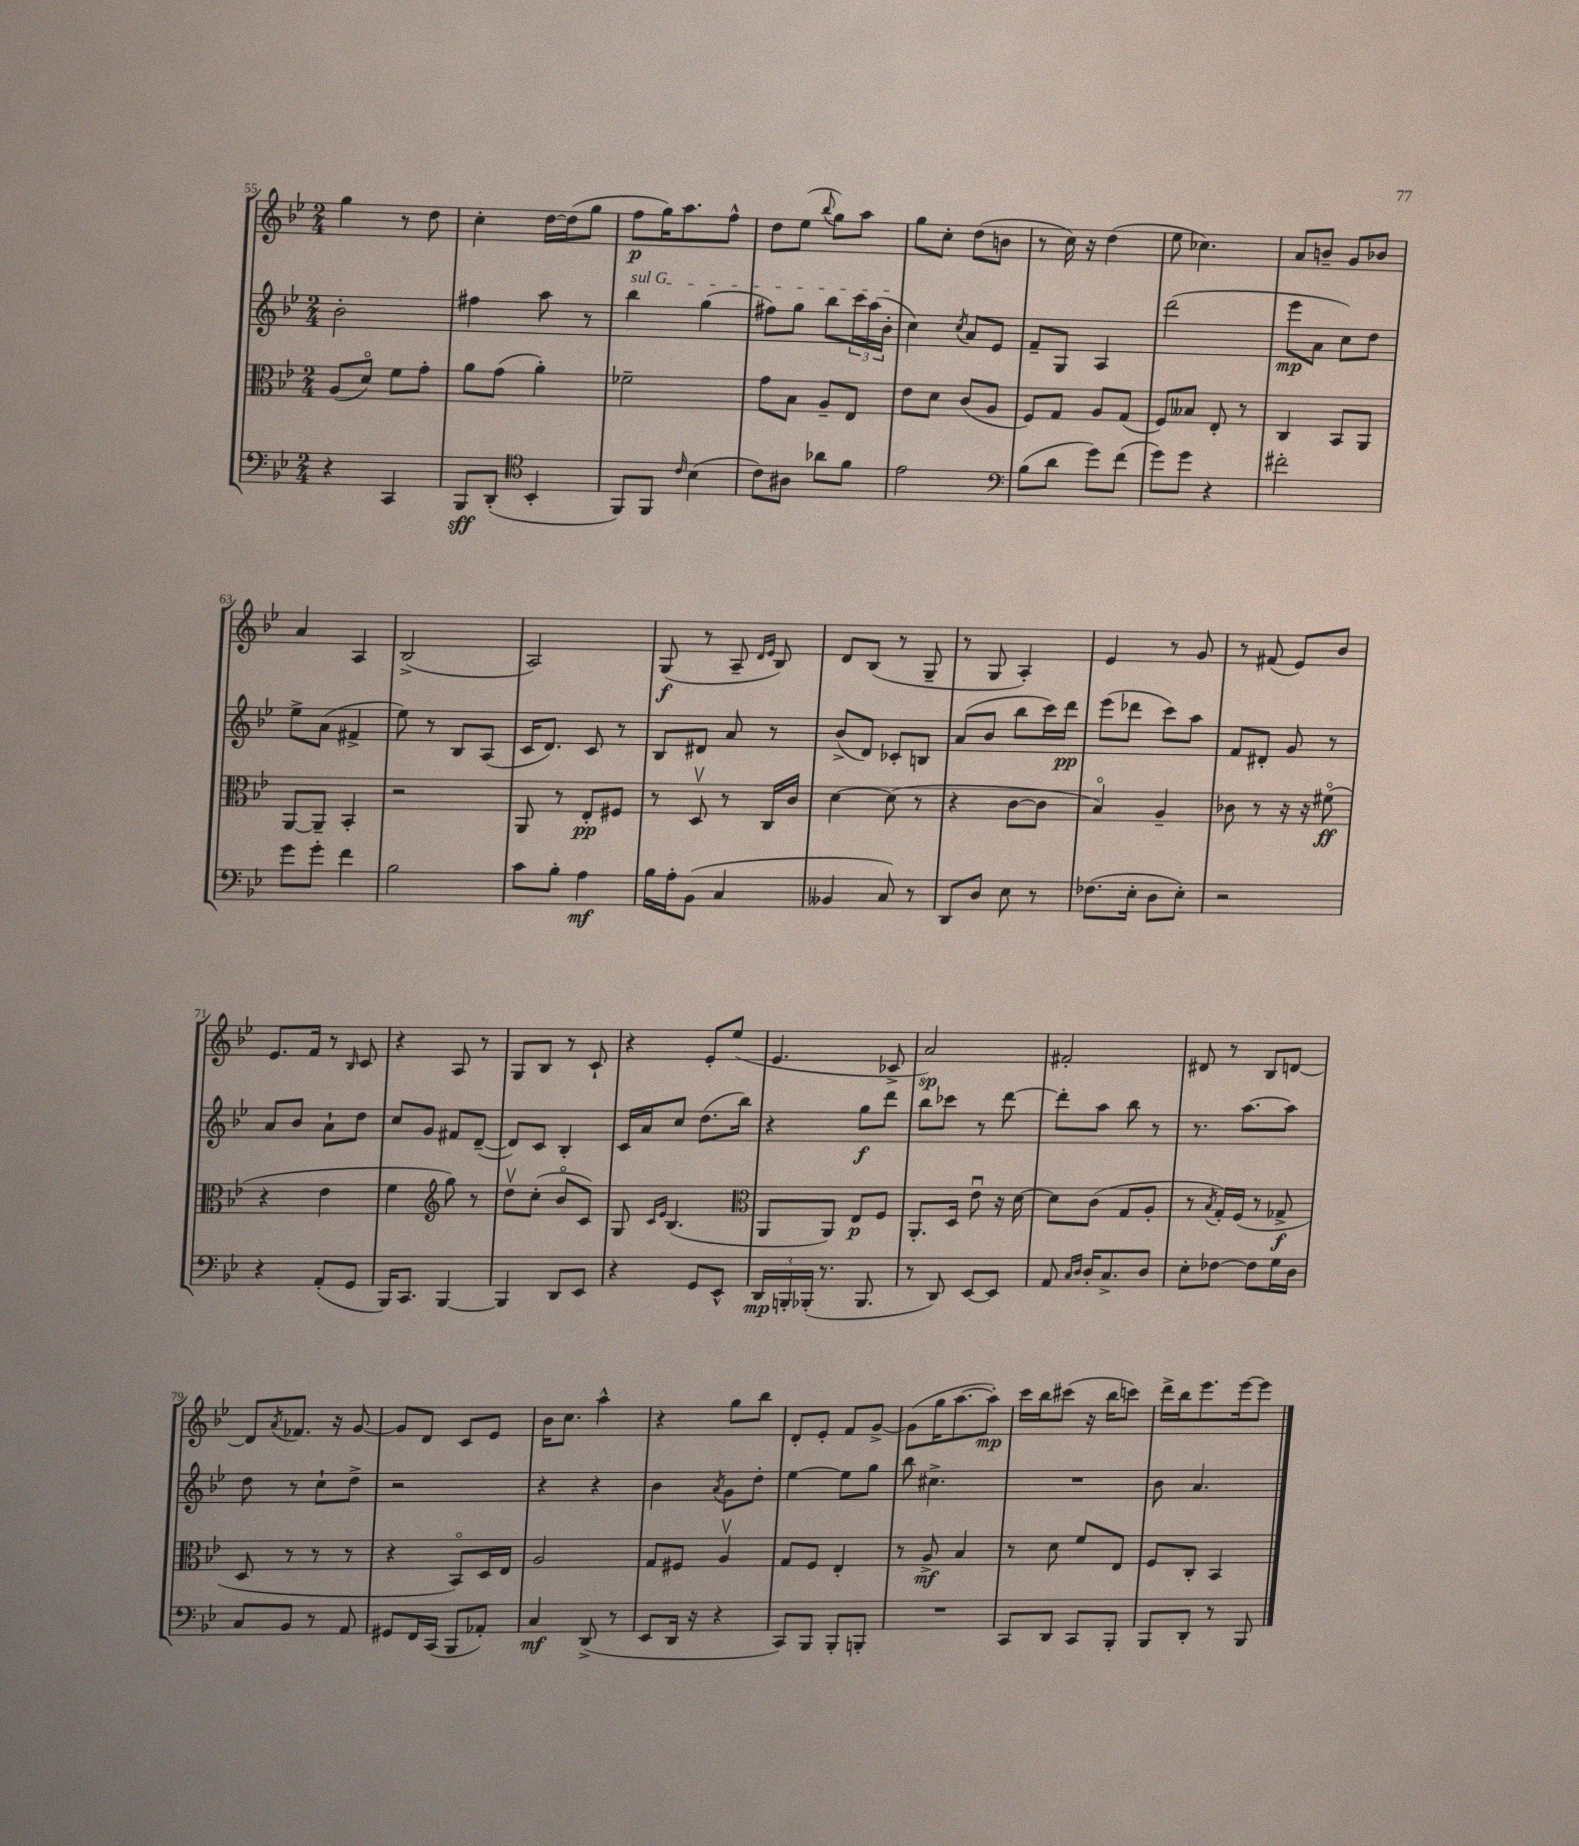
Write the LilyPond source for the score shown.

<<
\new StaffGroup <<
\new Staff = "s0" {
    \clef treble \key bes \major \numericTimeSignature \time 2/4
    g''4 r8 d''8 |
    c''4-. d''16~ d''16( g''8 |
    f''8\p g''16) a''8. f''8-^ |
    d''8 ees''8( \appoggiatura { bes''8 } g''8) a''8 |
    g''8 c''8-. d''8( b'8 |
    r8 c''16) r16 d''4( |
    ees''8 ces''4.) |
    a'8 b'8-- g'8 bes'8 |
    a'4 a4 |
    bes2->( |
    a2) |
    g8\f( r8 a8-- \grace { d'16 ees'16 } bes8) |
    d'8 bes8( r8 g8-- |
    r8 g8 a4-.) |
    ees'4 r8 g'8 |
    r8 fis'8( ees'8) bes'8 |
    ees'8. f'16 r8 \grace { bes16 } c'8 |
    r4 a8 r8 |
    g8 bes8 r8 c'8-! |
    r4 ees'8-. ees''8( |
    ees'4. ces'8-> |
    a'2\sp) |
    fis'2-. |
    dis'8 r8 bes8 d'8~ |
    d'8 \acciaccatura { a'8 } fes'8. r16 g'8~ |
    g'8 d'8 c'8 ees'8 |
    bes'16 c''8. a''4-^ |
    r4 g''8 bes''8 |
    d'8-. ees'8-. f'8 g'8~-> |
    g'8( g''16 a''8.~ a''8-.\mp) |
    c'''16 bes''16 cis'''8( r16 bes''16 c'''8) |
    d'''16-> bes''16 ees'''8. ees'''16~ ees'''8 \bar "|." |
}
\new Staff = "s1" {
    \clef treble \key bes \major \numericTimeSignature \time 2/4
    bes'2-. |
    fis''4 a''8 r8 |
    \once \override TextSpanner.bound-details.left.text = \markup { \italic "sul G" } bes''4\startTextSpan g''4( |
    fis''8) g''8 bes''8 \tuplet 3/2 { c'''16 a''16( bes'16-.\stopTextSpan } |
    c''4) \acciaccatura { c''8 } a'8 ees'8 |
    f'8-- g8 a4 |
    d'''2( |
    ees'''8\mp a'8 c''8) d''8 |
    ees''8-> a'8( fis'4-> |
    ees''8) r8 bes8 a8( |
    c'16 d'8.) c'8 r8 |
    bes8 dis'8 a'8 r8 |
    bes'8->( d'8) ces'8-. b8 |
    a'8( bes'8 bes''8 c'''16) d'''16\pp |
    ees'''8( des'''8 c'''8) a''8 |
    f'8 dis'8-. g'8 r8 |
    a'8 bes'8 a'8-! d''8 |
    c''8 g'8 fis'8 d'8~--( |
    d'8) c'8 bes4-. |
    c'16 a'16 c''8 d''8.( bes''16) |
    r4 g''8\f d'''8 |
    bes''8 ces'''8 r8 d'''8~ |
    d'''8-. a''8 bes''8 r8 |
    r8. a''8.~ a''8 |
    d''8 r8 c''8-! d''8-> |
    r2 |
    r4 r4 |
    bes'4 \acciaccatura { a'8 } g'8 d''8-. |
    ees''4~ ees''8 g''8 |
    bes''8 cis''4.-> |
    R2 |
    bes'8 a'4. \bar "|." |
}
\new Staff = "s2" {
    \clef alto \key bes \major \numericTimeSignature \time 2/4
    a8( d'8\flageolet) f'8 g'8-. |
    a'8 g'8( a'4-.) |
    fes'2-- |
    g'8 bes8 a8-- ees8 |
    ees'8 d'8 c'8( a8 |
    f8) g8 a8 g8( |
    f8) beses8 ees8-. r8 |
    c4 bes,8 a,8 |
    a,8~ a,8-- bes,4-. |
    r2 |
    a,8 r8 ees8-.\pp fis8 |
    r8 d8\upbow r8 c16 c'16 |
    d'4~ d'8( r8 |
    r4 c'8~ c'8 |
    bes4\flageolet) a4-- |
    ces'8 r8 r16 r16 fis'8\flageolet\ff( |
    r4 ees'4 |
    f'4 \clef treble g''8) r8 |
    d''8\upbow c''8-.( bes'8\flageolet c'8) |
    g8 \grace { c'16 ees'16 } bes4.( |
    \clef alto a,8 a,8) ees8\p f8 |
    a,8.-. d16 ees'8\downbow r16 d'16~ |
    d'8 c'8( g8 a8-. |
    r8 \acciaccatura { bes8 } g16-.) f16( r8 ges8->\f |
    d8 r8 r8 r8 |
    r4 bes,8\flageolet) d16 ees16 |
    a2 |
    g8 fis8 a4\upbow |
    g8 f8 ees4-. |
    r8 a8->\mf bes4 |
    r8 d'8 f'8 ees8 |
    f8 c8-. bes,4 \bar "|." |
}
\new Staff = "s3" {
    \clef bass \key bes \major \numericTimeSignature \time 2/4
    r4 c,4 |
    bes,,8\sff d,8-.( \clef tenor bes,4-. |
    f,8) f,8 \grace { c'16 } bes4( |
    c'8) ais8 aes'8 f'8 |
    ees'2 |
    \clef bass bes8( d'8 g'8) f'8( |
    g'8) g'8 r4 |
    fis'2-. |
    g'8 g'8-. f'4 |
    bes2 |
    c'8 bes8-. a4\mf |
    bes16 a16-. bes,8( c4 |
    beses,4 c8) r8 |
    d,8 d8 ees8 r8 |
    fes8.( ees16-. d8 ees8-.) |
    r2 |
    r4 a,8-.( g,8 |
    bes,,16) c,8. bes,,4~ |
    bes,,4 d,8 ees,8 |
    r4 g,8 ees,8-^ |
    \tuplet 3/2 { d,16\mp b,,16-. bes,,16-.( } r8. bes,,8. |
    r8 d,8) ees,8~ ees,8 |
    a,8 \grace { c16 d16 } d16-. c8.-> d8 |
    ees8-. fes8~ fes8 g16 d16 |
    c8 bes,8 r8 a,8 |
    gis,8 f,16 c,16( bes,,8 aes,8-.) |
    c4\mf d,8->( r8 |
    ees,8 d,16 r16 r4 |
    c,8) bes,,8 bes,,8-. b,,8-. |
    R2 |
    c,8 d,8 c,8 bes,,8-. |
    bes,,8 d,8-. r8 bes,,8 \bar "|." |
}
>>
>>
\layout { \context { \Score currentBarNumber = #55 } }
